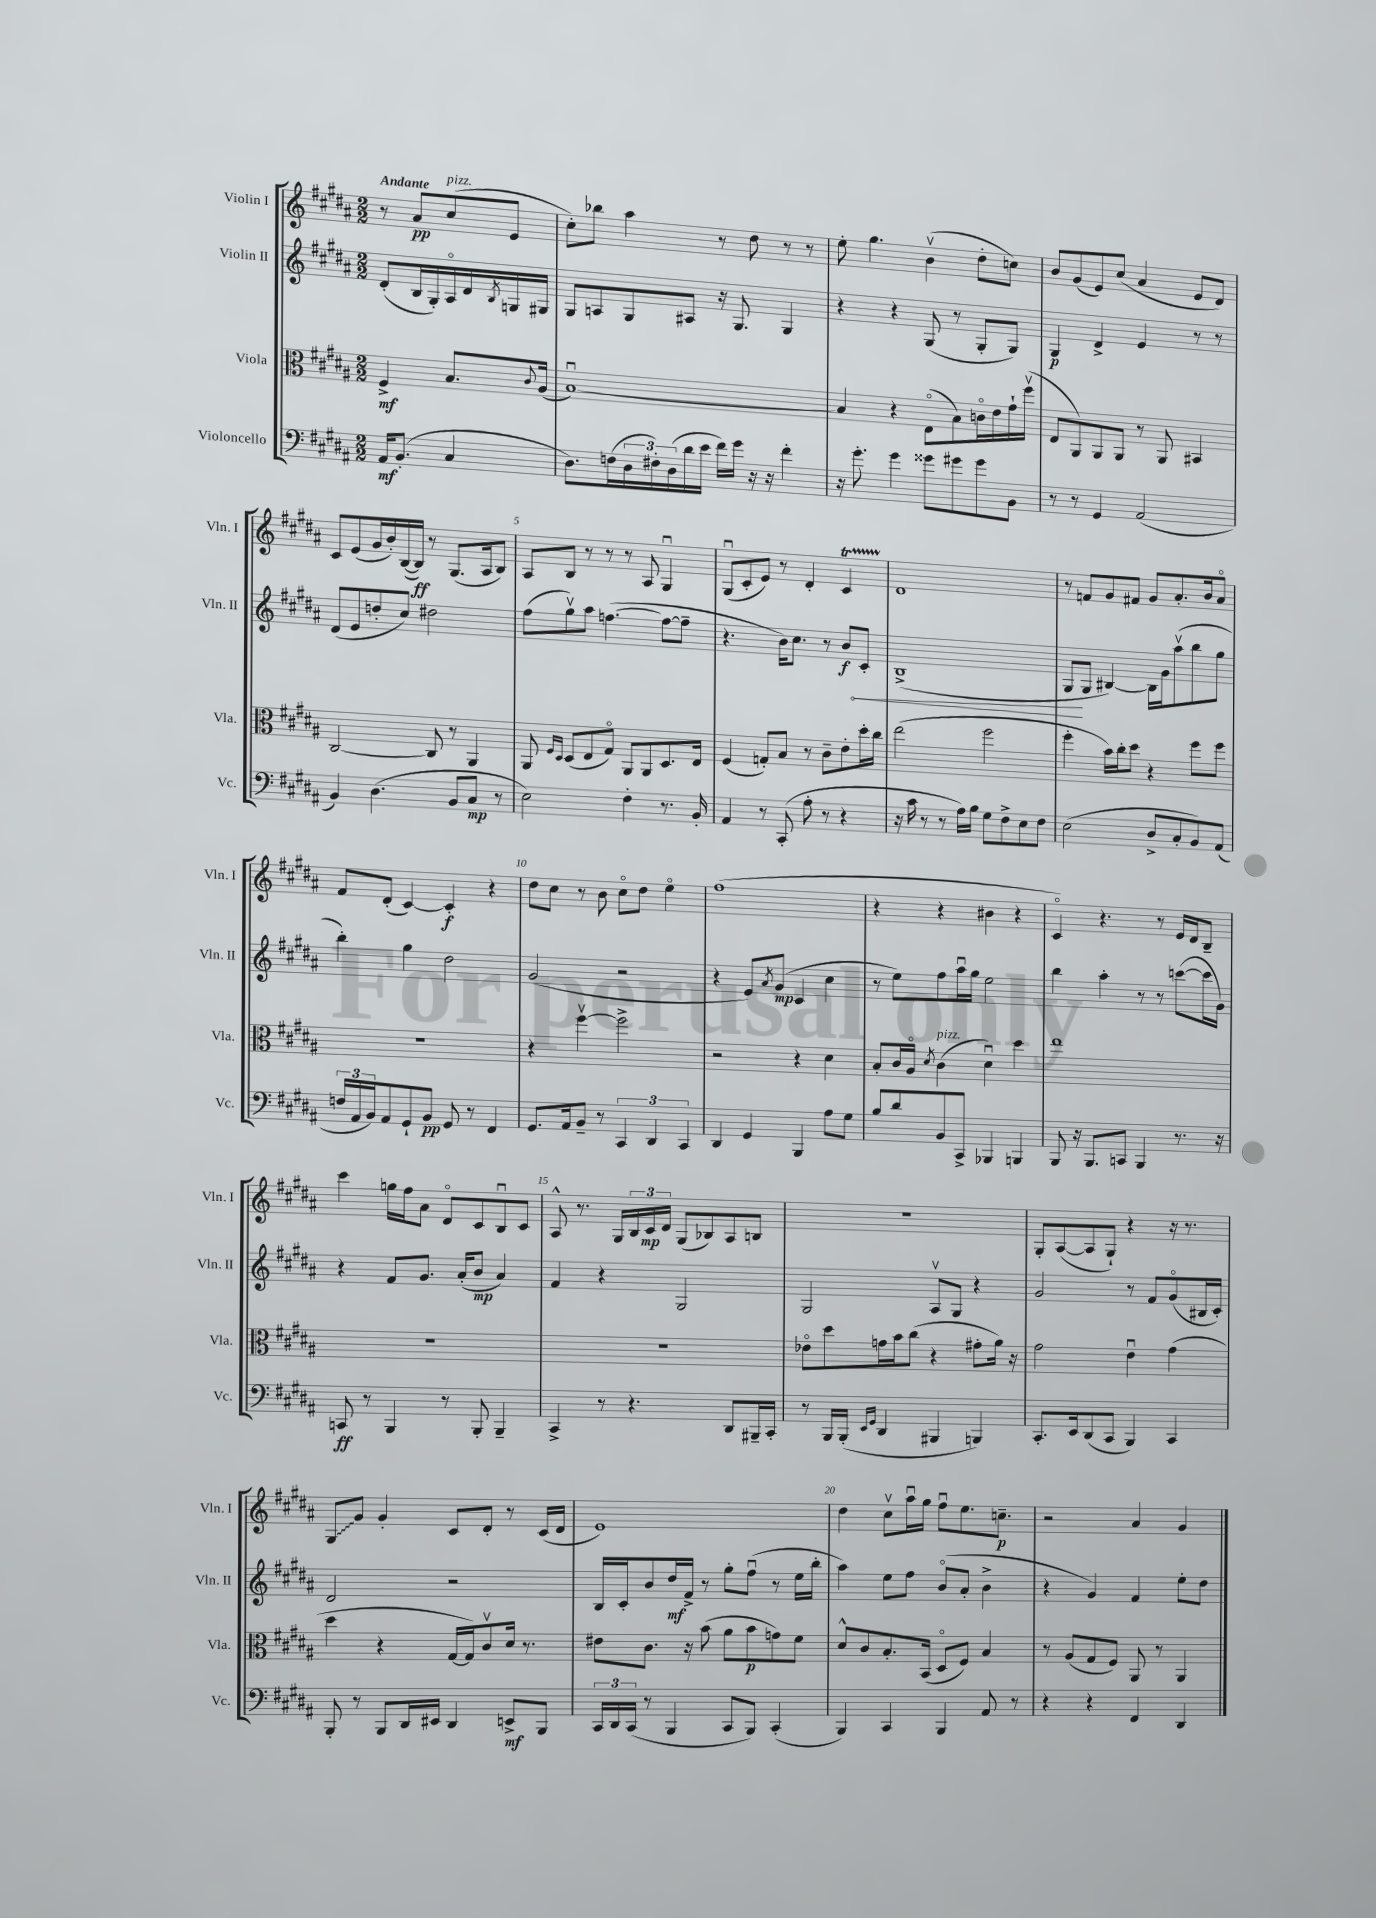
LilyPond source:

<<
\new StaffGroup <<
\new Staff = "s0" \with { instrumentName = "Violin I" shortInstrumentName = "Vln. I" } {
    \clef treble \key b \major \numericTimeSignature \time 2/2 \partial 2 \tempo "Andante"
    r8 ais'8\pp cis''8^\markup { \italic "pizz." }( e'8 |
    cis''8-.) bes''8 ais''4 r8 dis''8 r8 r8 |
    e''8-. gis''4. b'4\upbow( dis''8-. c''8) |
    b'8 gis'8( e'8) cis''8( ais'4 e'8 dis'8) |
    cis'8 e'8( gis'16 b'16-.) b16~( b16\ff) r8 gis8.( ais16 b8) |
    ais8 b8 r8 r8 r8 ais8 gis4\downbow |
    gis8\downbow( cis'8-. e'8) r8 dis'4-. cis'4\startTrillSpan |
    dis'1\stopTrillSpan |
    r8 f'8 gis'8 fis'8 gis'8 ais'8.-. b'16 ais'8\flageolet |
    fis'8 dis'8-.( cis'4~) cis'4-.\f r4 |
    dis''8 cis''8 r8 b'8 cis''8\flageolet dis''8 e''4\flageolet |
    fis''1( |
    r4 r4 bis'4 r4 |
    cis'4\flageolet) r4. r8 e'16 dis'16 b8-- |
    cis'''4 g''16 fis''16 ais'8 dis'8\flageolet cis'8 b8\downbow cis'8 |
    ais8-^ r8. gis16 \tuplet 3/2 { b16 cis'16\mp dis'16 } gis8( bes8) ais8 b8 |
    r1 |
    gis8-. ais8~( ais8 gis8-!) r4 r16 r8. |
    \once \override Glissando.style = #'zigzag gis8\glissando gis'8 gis'4-. cis'8 dis'8-. r8 cis'16( dis'16 |
    e'1) |
    dis''4 cis''8\upbow ais''16\downbow gis''16 fis''8\downbow e''8. c''8.--\p |
    r2 ais'4 gis'4 \bar "|." |
}
\new Staff = "s1" \with { instrumentName = "Violin II" shortInstrumentName = "Vln. II" } {
    \clef treble \key b \major \numericTimeSignature \time 2/2 \partial 2
    dis'8-.( b16 gis16-.) ais16\flageolet dis'16 \acciaccatura { b8 } g16 gis16 |
    gis8 a8 gis8 ais8 r16 gis8. gis4 |
    r4 r4 gis8( r8 gis8-. gis8) |
    gis4\p dis'4-> e'4 r8 r8 |
    dis'8( e'8 d''8-. cis''8) dis''2 |
    fis''8( gis''8\upbow) ais''8 f''4.~( f''8~ f''8-- |
    r4. b'16) cis''8. r8 \once \override Hairpin.circled-tip = ##t b'8\f\< cis'8-. |
    b1->( |
    gis8\! gis8 bis4~) bis16 gis'16 ais''8\upbow( b''8 gis''8 |
    b''4-.) gis''4 dis''2 |
    gis'2( r2 |
    r4 e'8) \acciaccatura { ais'8 } gis'8\mp( cis'4 cis''4 |
    r8 e''8) fis''8 ais''16\downbow gis''16 e''2 |
    b''4 ais''4-. r8 r8 c'''8~( c'''16 gis'16) |
    r4 fis'8 gis'8. ais'16-.( b'8\mp ais'4) |
    fis'4 r4 gis2 |
    gis2 ais8\upbow gis8 r4 |
    gis'2 r8 fis'8 gis'8\flageolet( bis16 cis'16-.) |
    dis'2 r2 |
    b16 cis'16-. b'8 dis''16\mf fis'16-> r8 gis''8-. fis''8\downbow( r8 e''16 b''16-. |
    ais''4) e''8 fis''8 b'8\flageolet( ais'8-. b'4-> |
    r4 gis'4) fis'4 e''8-. dis''8 \bar "|." |
}
\new Staff = "s2" \with { instrumentName = "Viola" shortInstrumentName = "Vla." } {
    \clef alto \key b \major \numericTimeSignature \time 2/2 \partial 2
    fis4->\mf b8. \appoggiatura { cis'8 } ais16( |
    b1~\downbow) |
    b4 r4 e8\flageolet( b8) c'16\flageolet e'16 gis'16-! fis''16\upbow( |
    e8 ais,8) ais,8 ais,8 r8 ais,8 bis,4 |
    cis2~ cis8 r8 ais,4 |
    ais,8 \grace { fis16 dis16 } dis8( e8 gis8\flageolet) ais,8 ais,8 dis8. e16 |
    fis4( g8-.) b8 r8 cis'8-- e'8-. dis''16-. cis''16 |
    e''2( fis''2 |
    fis''4-. b'16) cis''16-. dis''8 r4 fis''8 fis''8 |
    R1 |
    r4 fis''4~\upbow fis''2-> |
    r2 r4 dis'4 |
    b8-. cis'16 ais16\flageolet \acciaccatura { dis'8 } cis'4^\markup { \italic "pizz." }( dis'4\downbow) dis''4 |
    e''1 |
    R1 |
    R1 |
    ees'8\flageolet dis''8 g'16 b'16 cis''8( r4 gis'8-. ais'16) r16 |
    gis'2 e'4\downbow gis'4( |
    dis''4 r4 gis16~ gis16) cis'8\upbow dis'16 r8. |
    eis'8 cis'8. r16 b'8( ais'8 b'8\p g'8) fis'8 |
    dis'8-^ cis'8 b8.-. b,16( dis8\flageolet fis8) b4 |
    r8 ais8( gis8 fis8) ais,8 r8 ais,4 \bar "|." |
}
\new Staff = "s3" \with { instrumentName = "Violoncello" shortInstrumentName = "Vc." } {
    \clef bass \key b \major \numericTimeSignature \time 2/2 \partial 2
    ais,16\mf b,8.-.( cis4 |
    dis8.) f16( \tuplet 3/2 { dis16 fis16-.) dis16( } dis'16 e'16 fis'16) gis'16 r16 r16 fis'4-. |
    r16 gis'8.-. gis'4 gisis'8 gis'8 gis'8 b,8 |
    r8 r8 gis,4 ais,2( |
    b,4) dis4.( b,8 cis8\mp r8 |
    e2) fis4-. r8. b,16-. |
    ais,4 r8 cis,8-.( ais8-. r8 r4 |
    r16 cis'16 r8 r8 ais16) b16 gis8 fis8-> e8 fis8 |
    e2( dis8-> cis8-. b,8) ais,8( |
    \tuplet 3/2 { f16 ais,16 b,16) } ais,8 gis,8-! b,8\pp gis,8 r8 fis,4 |
    gis,8. ais,16 b,8-- r8 \tuplet 3/2 { cis,4 dis,4 cis,4 } |
    dis,4 gis,4 b,,4 ais8 gis8 |
    b8 dis'8 b,8 cis,8-> bes,,4 b,,4 |
    b,,8 r16 b,,8. c,8 b,,4 r8. r16 |
    c,8\ff r8 b,,4 r8 b,,8-. b,,4-- |
    cis,4-> r8 r4. dis,8 bis,,16-- cis,16-. |
    r8 b,,16 b,,16-.( \grace { e,16 gis,16 } dis,4 bis,,4 b,,4) |
    cis,8.-. e,16 dis,8( cis,8 b,,4) cis,4 |
    b,,8-. r8 b,,8 dis,16 eis,16 dis,4 e,8->\mf b,,8 |
    \tuplet 3/2 { cis,16 dis,16 cis,16( } r8 b,,4 cis,8 b,,8) cis,4-.( |
    b,,4) cis,4 b,,4 ais,8 r8 |
    r4 r4 fis,4 dis,4 \bar "|." |
}
>>
>>
\layout { \context { \Score \override BarNumber.break-visibility = ##(#f #t #t) barNumberVisibility = #(every-nth-bar-number-visible 5) } }
